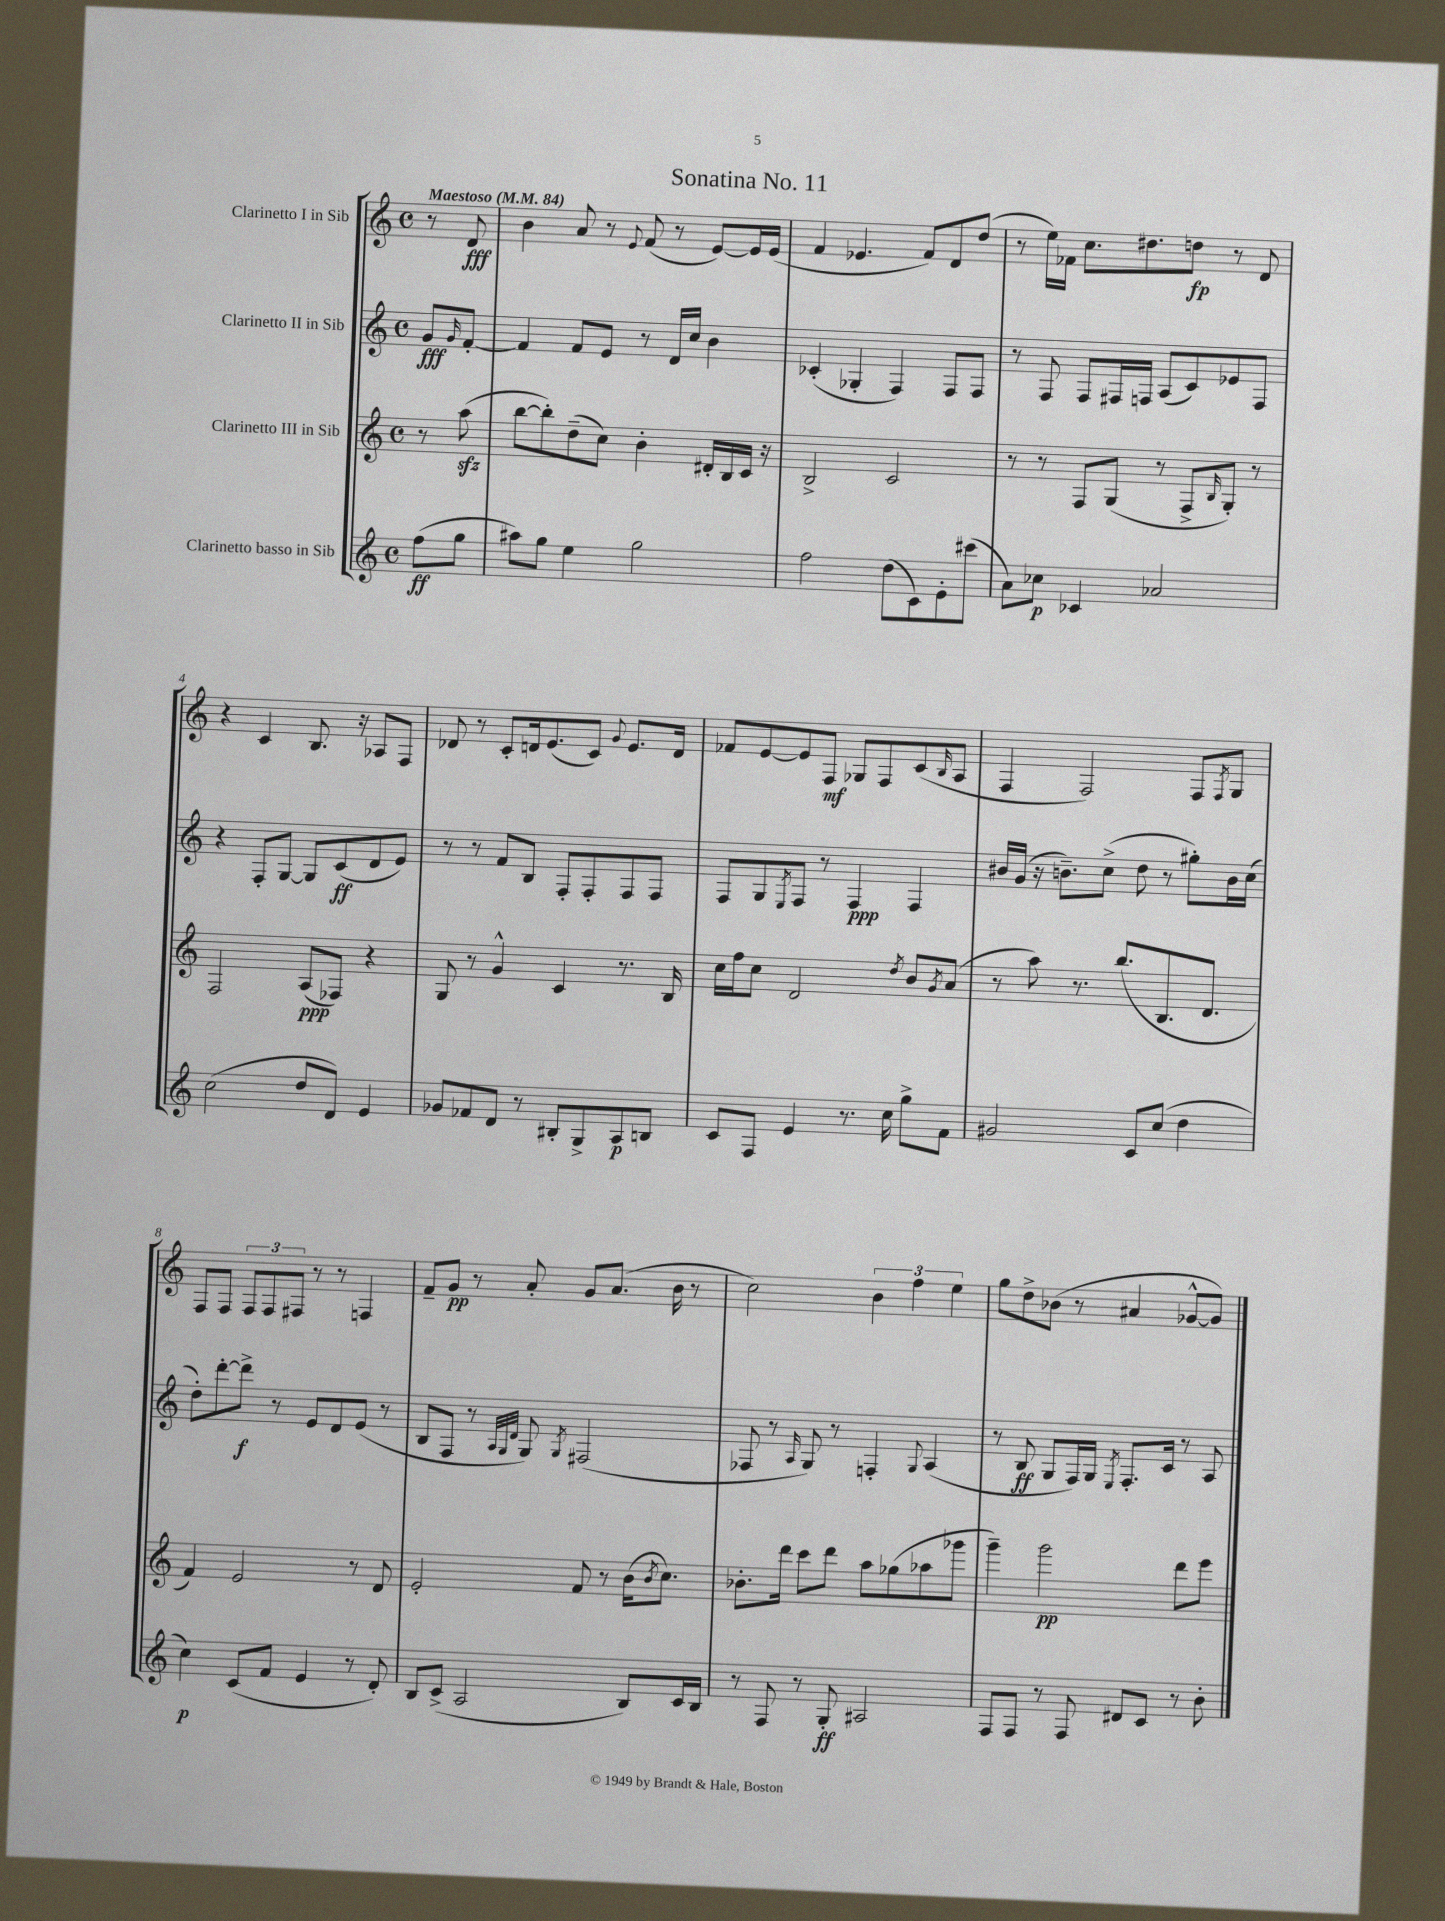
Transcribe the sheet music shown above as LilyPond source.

\header { title = "Sonatina No. 11" }
<<
\new StaffGroup <<
\new Staff = "s0" \with { instrumentName = "Clarinetto I in Sib" } {
    \clef treble \key c \major \defaultTimeSignature \time 4/4 \partial 4 \tempo "Maestoso" 4 = 84
    r8 d'8\fff |
    b'4 a'8 r8 \appoggiatura { e'8 } f'8( r8 e'8~) e'16 e'16( |
    f'4 ees'4. f'8) d'8 d''8( |
    r8 e''16) fes'16 c''8. dis''8. d''8\fp r8 d'8 |
    r4 c'4 b8. r16 aes8 f8 |
    des'8 r8 c'8-. d'16 e'8.( c'8) \appoggiatura { g'8 } e'8. d'16 |
    fes'8 e'8~ e'8 f8\mf ges8 f8 c'8( \grace { b16 } a8 |
    f4 f2) f8 \acciaccatura { f8 } g8 |
    f8 f8 \tuplet 3/2 { f8 f8 fis8 } r8 r8 f4 |
    f'8-- g'8\pp r8 a'8-. g'8 a'8.( b'16 r8 |
    c''2) \tuplet 3/2 { b'4 f''4 e''4 } |
    g''8 d''8-> bes'8( r8 ais'4 ges'8~-^ ges'8) \bar "|." |
}
\new Staff = "s1" \with { instrumentName = "Clarinetto II in Sib" } {
    \clef treble \key c \major \defaultTimeSignature \time 4/4 \partial 4
    g'8\fff \grace { g'16 } f'8~-. |
    f'4 f'8 e'8 r8 d'16 c''16 b'4 |
    ces'4-.( ges4-. f4) f8 f8 |
    r8 f8 f8 fis16 f16 a8( c'8) ees'8 f8 |
    r4 f8-. g8~ g8 c'8\ff( d'8 e'8) |
    r8 r8 f'8 b8 f8-. f8-. f8 f8 |
    f8 g8 \acciaccatura { e8 } f8 r8 f4\ppp f4 |
    bis'16 g'16( r16 b'8.--) c''8->( d''8 r8 gis''8-.) b'16 c''16( |
    d''8-.) d'''8~-. d'''8->\f r8 e'8 d'8 e'8( r8 |
    b8 f8 r8 \grace { a32 g32 d'32 } g8) \acciaccatura { g8 } fis2( |
    fes8 r8 \grace { a16 } g8) r8 f4-. \appoggiatura { g8 } a4( |
    r8 b8\ff g8 f16) g16 \acciaccatura { e8 } f8.-. c'16 r8 a8 \bar "|." |
}
\new Staff = "s2" \with { instrumentName = "Clarinetto III in Sib" } {
    \clef treble \key c \major \defaultTimeSignature \time 4/4 \partial 4
    r8 a''8\sfz( |
    b''8~ b''8-.) d''8--( c''8) b'4-. dis'16-. b16 c'16 r16 |
    b2-> c'2 |
    r8 r8 f8 g8( r8 f8-> \grace { b16 } g8-.) r8 |
    f2 a8\ppp( fes8) r4 |
    g8 r8 g'4-^ c'4 r8. b16 |
    c''16 f''16 c''8 d'2 \acciaccatura { d''8 } b'8 \acciaccatura { g'8 } a'8( |
    r8 a''8) r8. b''8.( b8. d'8. |
    f'4) e'2 r8 d'8 |
    e'2-. f'8 r8 b'16( \acciaccatura { b'8 } c''8.) |
    bes'8.-. d'''16 c'''8 d'''8 a''8 ges''8( aes''8 ges'''8 |
    g'''4--) g'''2\pp d'''8 e'''8 \bar "|." |
}
\new Staff = "s3" \with { instrumentName = "Clarinetto basso in Sib" } {
    \clef treble \key c \major \defaultTimeSignature \time 4/4 \partial 4
    f''8\ff( g''8 |
    ais''8) g''8 e''4 g''2 |
    f''2 d''8( c'8) e'8-. cis'''8( |
    a'8) ces''8\p ces'4 aes'2 |
    c''2( d''8 d'8) e'4 |
    ges'8 fes'8 d'8 r8 bis8-. g8-> a8\p b8 |
    c'8 f8 e'4 r8. c''16 g''8-> f'8 |
    gis'2 c'8 c''8( d''4 |
    c''4\p) c'8( f'8 e'4 r8 d'8-.) |
    b8 c'8->( a2 b8) c'16 b16 |
    r8 f8 r8 g8-.\ff ais2 |
    f8 f8 r8 f8 dis'8 c'8 r8 b'8-. \bar "|." |
}
>>
>>
